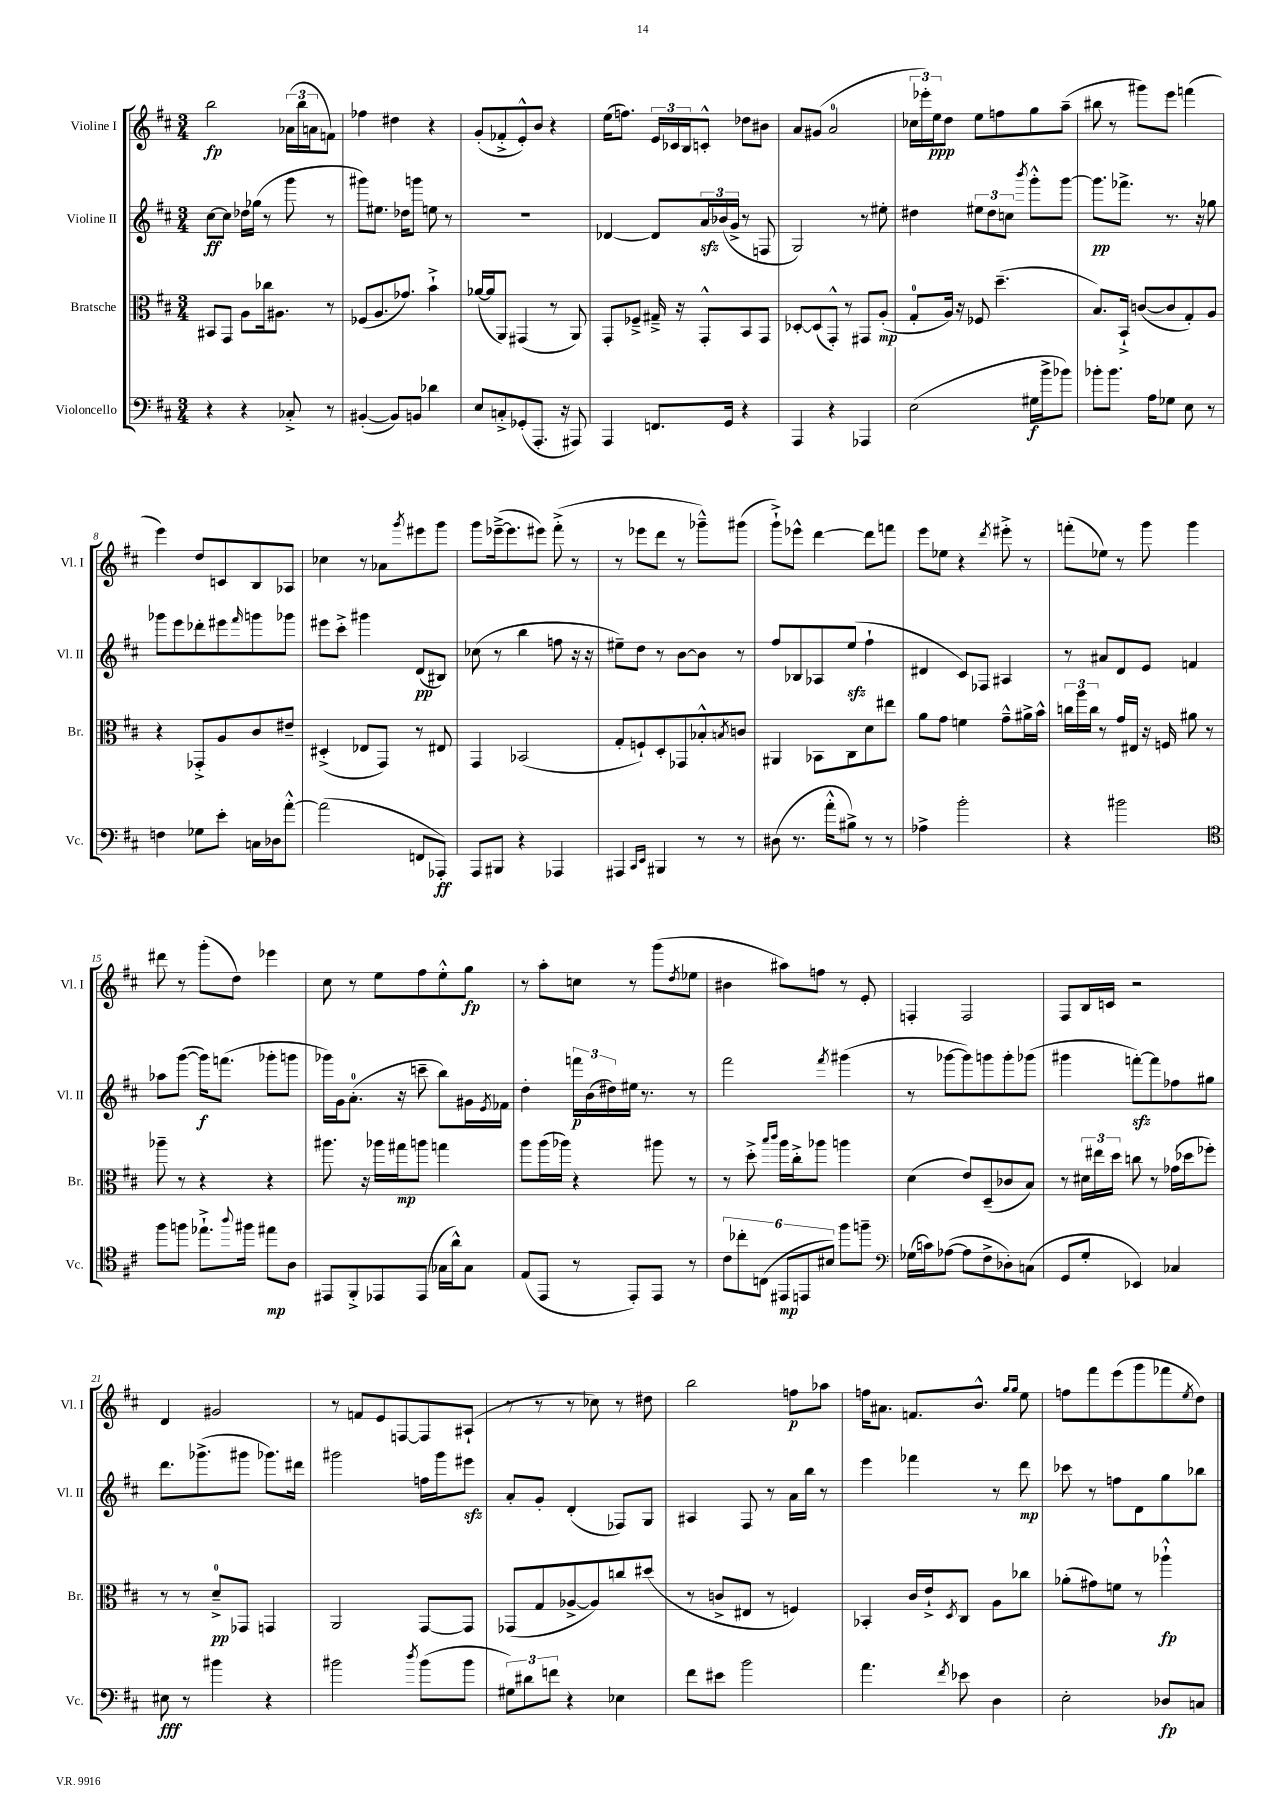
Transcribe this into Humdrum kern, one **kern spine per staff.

**kern	**dynam	**kern	**dynam	**kern	**dynam	**kern	**dynam
*part4	*part4	*part3	*part3	*part2	*part2	*part1	*part1
*staff4	*staff4	*staff3	*staff3	*staff2	*staff2	*staff1	*staff1
*I"Violoncello	*	*I"Bratsche	*	*I"Violine II	*	*I"Violine I	*
*I'Vc.	*	*I'Br.	*	*I'Vl. II	*	*I'Vl. I	*
*clefF4	*	*clefC3	*	*clefG2	*	*clefG2	*
*k[f#c#]	*	*k[f#c#]	*	*k[f#c#]	*	*k[f#c#]	*
*M3/4	*	*M3/4	*	*M3/4	*	*M3/4	*
=1	=1	=1	=1	=1	=1	=1	=1
4r	.	8BB#X/L	.	[8cc#\L	ff	2bb\	fp
.	.	8GG/J	.	8cc#\J]	.	.	.
4r	.	8A\L	.	16dd-X\LL	.	.	.
.	.	.	.	(16gg-X\JJ	.	.	.
.	.	16cc-X\k	.	8r	.	.	.
.	.	8.A#X\J	.	.	.	.	.
8C-X'^/	.	.	.	8ggg\	.	(24a-X\LL	.
.	.	.	.	.	.	24bb\	.
.	.	.	.	.	.	24an\J	.
8r	.	8r	.	8r	.	8fn\J)	.
=2	=2	=2	=2	=2	=2	=2	=2
([4BB#X'/	.	(8F-X/L	.	8ggg#X\L)	.	4ff-X\	.
.	.	8.A/	.	8.ee#X\J	.	.	.
8BB#/L])	.	.	.	.	.	4dd#X\	.
.	.	8.g-X/J)	.	16dd-X\KL	.	.	.
8BBn/J	.	.	.	8gggn\J	.	.	.
4d-X\	.	4b`^\	.	8een\	.	4r	.
.	.	.	.	8r	.	.	.
=3	=3	=3	=3	=3	=3	=3	=3
8E/L	.	([16a-X/LL	.	2.r	.	(8g'/L	.
.	.	16a-/J]	.	.	.	.	.
8Cn'^/	.	8AA/J)	.	.	.	8f-X'^/	.
(8GG-X'/	.	(4GG#X/	.	.	.	8e'^^/)	.
8.AAA'/J	.	.	.	.	.	8b/J	.
.	.	8r	.	.	.	4r	.
16r	.	.	.	.	.	.	.
8AAA#X/)	.	8AA/)	.	.	.	.	.
=4	=4	=4	=4	=4	=4	=4	=4
4AAA/	.	8GG'/L	.	[4d-X/	.	(16ee\KL	.
.	.	.	.	.	.	8.ffn\J)	.
.	.	8F-X~^/J	.	.	.	.	.
8.FFn/L	.	16G#X~^/	.	8d-/L]	.	24e/LL	.
.	.	.	.	.	.	24c-X/	.
.	.	16r	.	.	.	.	.
.	.	.	.	.	.	24B/J	.
.	.	8GG'^^/L	.	24azz/L	.	8cn'^^/J	.
.	.	.	.	(24b-X/	.	.	.
16GG/Jk	.	.	.	.	.	.	.
.	.	.	.	24g^/JJ	.	.	.
4r	.	8BB/	.	8r	.	8dd-X\L	.
.	.	8GG/J	.	8Fn/	.	8b#X\J	.
=5	=5	=5	=5	=5	=5	=5	=5
4AAA/	.	[8D-X'/L	.	2G/)	.	8a/L	.
.	.	(8D-/]	.	.	.	(8g#X/J	.
4r	.	8GG'^^/J)	.	.	.	2a/	.
.	.	8r	.	.	.	.	.
4AAA-X/	.	8GG#X/L	.	8r	.	.	.
.	.	(8A'/J	mp	8ee#X'\	.	.	.
=6	=6	=6	=6	=6	=6	=6	=6
(2E\	.	8G'/L	.	4dd#X\	.	24cc-X\LL	.
.	.	.	.	.	.	24eee-X'\)	.
.	.	.	.	.	.	24ee\J	ppp
.	.	16A/Jk)	.	.	.	8dd\J	.
.	.	16r	.	.	.	.	.
.	.	8F-X/	.	12ee#X\L	.	8ee\L	.
.	.	.	.	12dd#\	.	.	.
.	.	(4.dd~\	.	.	.	8ffn\	.
.	.	.	.	12ccn\J	.	.	.
.	.	.	.	8qbbb/	.	.	.
16G#X\LL	f	.	.	8ggg'^^\L	.	8gg\	.
16b^\J	.	.	.	.	.	.	.
8b-X\J)	.	.	.	[8ggg\J	.	(8aa~\J	.
=7	=7	=7	=7	=7	=7	=7	=7
8b-X'\L	.	8.B/L)	.	8.ggg\L]	pp	8bb#X\	.
8.b-\J	.	.	.	.	.	8r	.
.	.	16BB`^/Jk	.	8.fff-X^\J	.	.	.
.	.	([8cn/L	.	.	.	8ggg#X\L)	.
16A\KL	.	.	.	.	.	.	.
8G-X\J	.	8c/]	.	8.r	.	8eee\J	.
8E\	.	8G'/)	.	.	.	(4fffn\	.
.	.	.	.	16r	.	.	.
8r	.	8A/J	.	8gg-X\	.	.	.
!!LO:LB:g=z
=8	=8	=8	=8	=8	=8	=8	=8
4Fn\	.	4r	.	8ggg-X\L	.	4eee\)	.
.	.	.	.	8eee\	.	.	.
8G-X\L	.	8GG-X'^/L	.	8ddd-X'\	.	8dd/L	.
8e'\J	.	8A/	.	8eee#X\	.	8cn/	.
.	.	.	.	16qqfff#/	.	.	.
16Cn\LL	.	8c#/	.	8gggn\	.	8B/	.
16D-X\J	.	.	.	.	.	.	.
[8a'^^\J	.	8e#X~/J	.	8ggg-X\J	.	8A-X/J	.
=9	=9	=9	=9	=9	=9	=9	=9
(2a\]	.	(4D#X'^/	.	8eee#X\L	.	4cc-X\	.
.	.	.	.	8ccc#'^\J	.	.	.
.	.	8E-X/L	.	4ggg#X\	.	8r	.
.	.	8GG/J)	.	.	.	8a-X\L	.
.	.	.	.	.	.	8qggg/	.
8FFn/L	.	8r	.	(8d/L	pp	8eee#X\	.
8AAA-X'/J)	ff	8E#X/	.	8B#X/J)	.	8ggg\J	.
=10	=10	=10	=10	=10	=10	=10	=10
8AAA/L	.	4GG/	.	(8cc-X\	.	8ggg\L	.
8BBB#X/J	.	.	.	8r	.	([16eee-X~^\k	.
.	.	.	.	.	.	8.eee-\]	.
4r	.	(2BB-X/	.	4bb\	.	.	.
.	.	.	.	.	.	8eee#X\J)	.
4AAA-X/	.	.	.	8ffn\	.	(8fff#'^\	.
.	.	.	.	16r	.	8r	.
.	.	.	.	16r	.	.	.
=11	=11	=11	=11	=11	=11	=11	=11
4AAA#X/	.	8G'/L	.	8ee#X~\L)	.	8r	.
.	.	8Fn`/)	.	8dd\J	.	8eee-X\L	.
16qqCC#/LL	.	.	.	.	.	.	.
16qqEE/JJ	.	.	.	.	.	.	.
4BBB#X/	.	8D'/	.	8r	.	8ddd\J	.
.	.	8GG-X/	.	[8b\L	.	8r	.
8r	.	8B-X'^^/	.	8b\J]	.	8ggg-X~^^\L)	.
.	.	8qBn/	.	.	.	.	.
8r	.	8cn/J	.	8r	.	(8ggg#X\J	.
=12	=12	=12	=12	=12	=12	=12	=12
(8D#X\	.	4AA#X/	.	8ff#/L	.	8ggg`^\L)	.
8.r	.	.	.	8B-X/	.	8eee-X^^\J	.
.	.	8BB-X\L	.	8A-X/	.	[4ddd\	.
16a'^^\KL	.	.	.	.	.	.	.
8B#X^\J)	.	8C#\	.	(8eezz/J	.	.	.
8r	.	8d\	.	4ff#`\	.	8ddd\L]	.
8r	.	8ee#X\J	.	.	.	8fffn\J	.
=13	=13	=13	=13	=13	=13	=13	=13
4A-X^\	.	8a\L	.	4d#X/	.	8eee\L	.
.	.	8g\J	.	.	.	8ee-X\J	.
2b'\	.	4fn\	.	8c#/L)	.	4r	.
.	.	.	.	8F-X/J	.	.	.
.	.	.	.	.	.	8qddd/	.
.	.	8g~^^\L	.	4A#X/	.	8eee#X'^\	.
.	.	16a#X^\L	.	.	.	8r	.
.	.	16b^^\JJ	.	.	.	.	.
=14	=14	=14	=14	=14	=14	=14	=14
4r	.	24ccn\LL	.	8r	.	(8fffn'\L	.
.	.	24aa\	.	.	.	.	.
.	.	24cc\JJ	.	.	.	.	.
.	.	8r	.	8a#X/L	.	8ee-X\J)	.
2b#X\	.	16g/LL	.	8d/	.	8r	.
.	.	16E#X/JJ	.	.	.	.	.
.	.	16r	.	8e/J	.	8ggg\	.
.	.	16Fn/	.	.	.	.	.
.	.	8a#X\	.	4fn/	.	4ggg\	.
.	.	8r	.	.	.	.	.
!!LO:LB:g=z
=15	=15	=15	=15	=15	=15	=15	=15
*clefC4	*	*	*	*	*	*	*
8ff#\L	.	8aa-X~\	.	8aa-X\L	.	8ddd#X\	.
8ffn\J	.	8r	.	([8ggg\J	.	8r	.
8.ee-X`^\L	.	4r	.	16ggg\KL])	f	(8ggg'\L	.
.	.	.	.	(8.fffn\J	.	.	.
.	.	.	.	.	.	8dd\J)	.
8qqaa/	.	.	.	.	.	.	.
16ff#X\Jk	.	.	.	.	.	.	.
8ee#X\L	mp	4r	.	8ggg-X'\L	.	4eee-X\	.
8A\J	.	.	.	8gggn\J	.	.	.
=16	=16	=16	=16	=16	=16	=16	=16
8EE#X/L	.	8.aa#X\	.	16ggg-X\LL)	.	8cc#\	.
.	.	.	.	16g\J	.	.	.
8FF#'^/	.	.	.	(8.a'\J	.	8r	.
.	.	16r	.	.	.	.	.
8EE-X/	.	16aa-X\LL	.	.	.	8ee\L	.
.	.	16gg#X\J	mp	16r	.	.	.
(8EE-/J	.	8aan\J	.	8cccn~\	.	8ff#\	.
16G-X\LL	.	4ggn\	.	8bb\L)	.	8ee'^^\	.
16a^^\J)	.	.	.	.	.	.	.
8G-\J	.	.	.	16g#X\L	.	8gg\J	fp
.	.	.	.	8qe/	.	.	.
.	.	.	.	16f-X\JJ	.	.	.
=17	=17	=17	=17	=17	=17	=17	=17
(8E/L	.	8aa\L	.	4dd'\	.	8r	.
8EE/J	.	(16aa\L	.	.	.	8aa'\L	.
.	.	16aa-X\JJ)	.	.	.	.	.
8r	.	4r	.	24fffn\LL	p	8ccn\J	.
.	.	.	.	(24b\	.	.	.
.	.	.	.	24dd#X\)	.	.	.
8EE'/L)	.	.	.	16ee#X\JJ	.	8r	.
.	.	.	.	8.r	.	.	.
8EE/J	.	8aa#X\	.	.	.	(8ggg\L	.
.	.	.	.	.	.	8qdd/	.
8r	.	8r	.	8r	.	8ee-X\J	.
=18	=18	=18	=18	=18	=18	=18	=18
12c#\L	.	8r	.	2fff#\	.	4b#X\	.
12cc-X'\	.	.	.	.	.	.	.
.	.	8dd'^\	.	.	.	.	.
(12Cn\J	.	.	.	.	.	.	.
.	.	16qqbb/LL	.	.	.	.	.
.	.	16qqccc#/JJ	.	.	.	.	.
12EE#X/L	mp	16aa\LL	.	.	.	8aa#X\L)	.
.	.	16cc#'^\J	.	.	.	.	.
12EEn/	.	.	.	.	.	.	.
.	.	8aa-X\J	.	.	.	8ffn\J	.
12B#X/J)	.	.	.	.	.	.	.
.	.	.	.	8qfff#/	.	.	.
8ff#\L	.	4aan\	.	(4ggg#X\	.	8r	.
8ffn~\J	.	.	.	.	.	8e'/	.
=19	=19	=19	=19	=19	=19	=19	=19
*clefF4	*	*	*	*	*	*	*
(16G-X\LL	.	(4d\	.	8r	.	4Fn'/	.
16cn\J)	.	.	.	.	.	.	.
([8A-X\J	.	.	.	[8ggg-X\L	.	.	.
8A-\L]	.	8e/L)	.	8ggg-\])	.	2F/	.
8F#^\	.	(8D~/	.	8gggn\	.	.	.
8D-X'\)	.	8c-X/	.	8ggg'\	.	.	.
(8Cn\J	.	8B/J)	.	(8ggg-X\J	.	.	.
=20	=20	=20	=20	=20	=20	=20	=20
8GG/L	.	8r	.	4ggg#X\	.	8F#/L	.
8G'/J	.	24d#X\LL	.	.	.	16B/L	.
.	.	24ee#X\	.	.	.	.	.
.	.	.	.	.	.	16cn/JJ	.
.	.	24dd\JJ	.	.	.	.	.
4EE-X/)	.	8ccn\	.	[8fffnzz'\L)	.	2r	.
.	.	8r	.	8fff\]	.	.	.
4C-X/	.	(16g-X\LL	.	8ff-X\	.	.	.
.	.	16dd-X\J	.	.	.	.	.
.	.	8ff-X'\J)	.	8gg#X\J	.	.	.
!!LO:LB:g=z
=21	=21	=21	=21	=21	=21	=21	=21
8E#X\	fff	8r	.	8.ddd\L	.	4d/	.
8r	.	8r	.	.	.	.	.
.	.	.	.	(8.ggg-X^\	.	.	.
4b#X\	.	8d~^/L	pp	.	.	2g#X/	.
.	.	8GG-X/J	.	8ggg#X\J	.	.	.
4r	.	4GGn/	.	8.ggg-X\L)	.	.	.
.	.	.	.	16ddd#X\Jk	.	.	.
=22	=22	=22	=22	=22	=22	=22	=22
2b#X\	.	2AA/	.	2ggg#X\	.	8r	.
.	.	.	.	.	.	8fn/L	.
.	.	.	.	.	.	8e/	.
.	.	.	.	.	.	[8Fn/	.
8qdd/	.	.	.	.	.	.	.
(8b#\L	.	[8GG/L	.	16ffn\LL	.	8F/]	.
.	.	.	.	16ggg#\J	.	.	.
8b#\J	.	8GG/J]	.	8eee#Xzz\J	.	(8A#X`/J	.
=23	=23	=23	=23	=23	=23	=23	=23
12G#X\L)	.	(8GG-X/L	.	8a'/L	.	8r	.
12d#X\	.	.	.	.	.	.	.
.	.	8G/	.	8g'/J	.	8r	.
12fn\J	.	.	.	.	.	.	.
4r	.	[8A-X^/	.	(4d'/	.	8r	.
.	.	8A-/])	.	.	.	8cc-X\)	.
4E-X\	.	8ccn/	.	8F-X/L)	.	8r	.
.	.	(8dd#X/J	.	8G/J	.	8dd#X\	.
=24	=24	=24	=24	=24	=24	=24	=24
8f#\L	.	8r	.	4A#X/	.	2bb\	.
8e#X\J	.	8cn^/L	.	.	.	.	.
2b\	.	8E#X/J	.	8F#/	.	.	.
.	.	8r	.	8r	.	.	.
.	.	4Fn/)	.	16a\LL	.	8ffn\L	p
.	.	.	.	16bb\JJ	.	.	.
.	.	.	.	8r	.	8aa-X\J	.
=25	=25	=25	=25	=25	=25	=25	=25
4.a\	.	4BB-X'/	.	4eee\	.	16ffn\KL	.
.	.	.	.	.	.	8.a#X\J	.
.	.	16c#/LL	.	4fff-X\	.	8.fn/L	.
.	.	16e`^/J	.	.	.	.	.
8qf#/	.	8qD/	.	.	.	.	.
8e-X\	.	8C#/J	.	.	.	.	.
.	.	.	.	.	.	8.b^^/J	.
4D\	.	8A\L	.	8r	.	.	.
.	.	.	.	.	.	16qqgg/LL	.
.	.	.	.	.	.	16qqgg/JJ	.
.	.	8cc-X\J	.	8ddd\	mp	8ee\	.
=26	=26	=26	=26	=26	=26	=26	=26
2E'\	.	(8a-X'\L	.	8ccc-X\	.	8ffn\L	.
.	.	8g#X\)	.	8r	.	8fff#\	.
.	.	8fn\J	.	8ffn\L	.	(8eee\	.
.	.	8r	.	8d\	.	8ggg\	.
8D-X/L	fp	4aa-X`^^\	fp	8gg\	.	8fff-X\	.
.	.	.	.	.	.	8qee/	.
8Cn/J	.	.	.	8bb-X\J	.	8dd\J)	.
==	==	==	==	==	==	==	==
*-	*-	*-	*-	*-	*-	*-	*-
